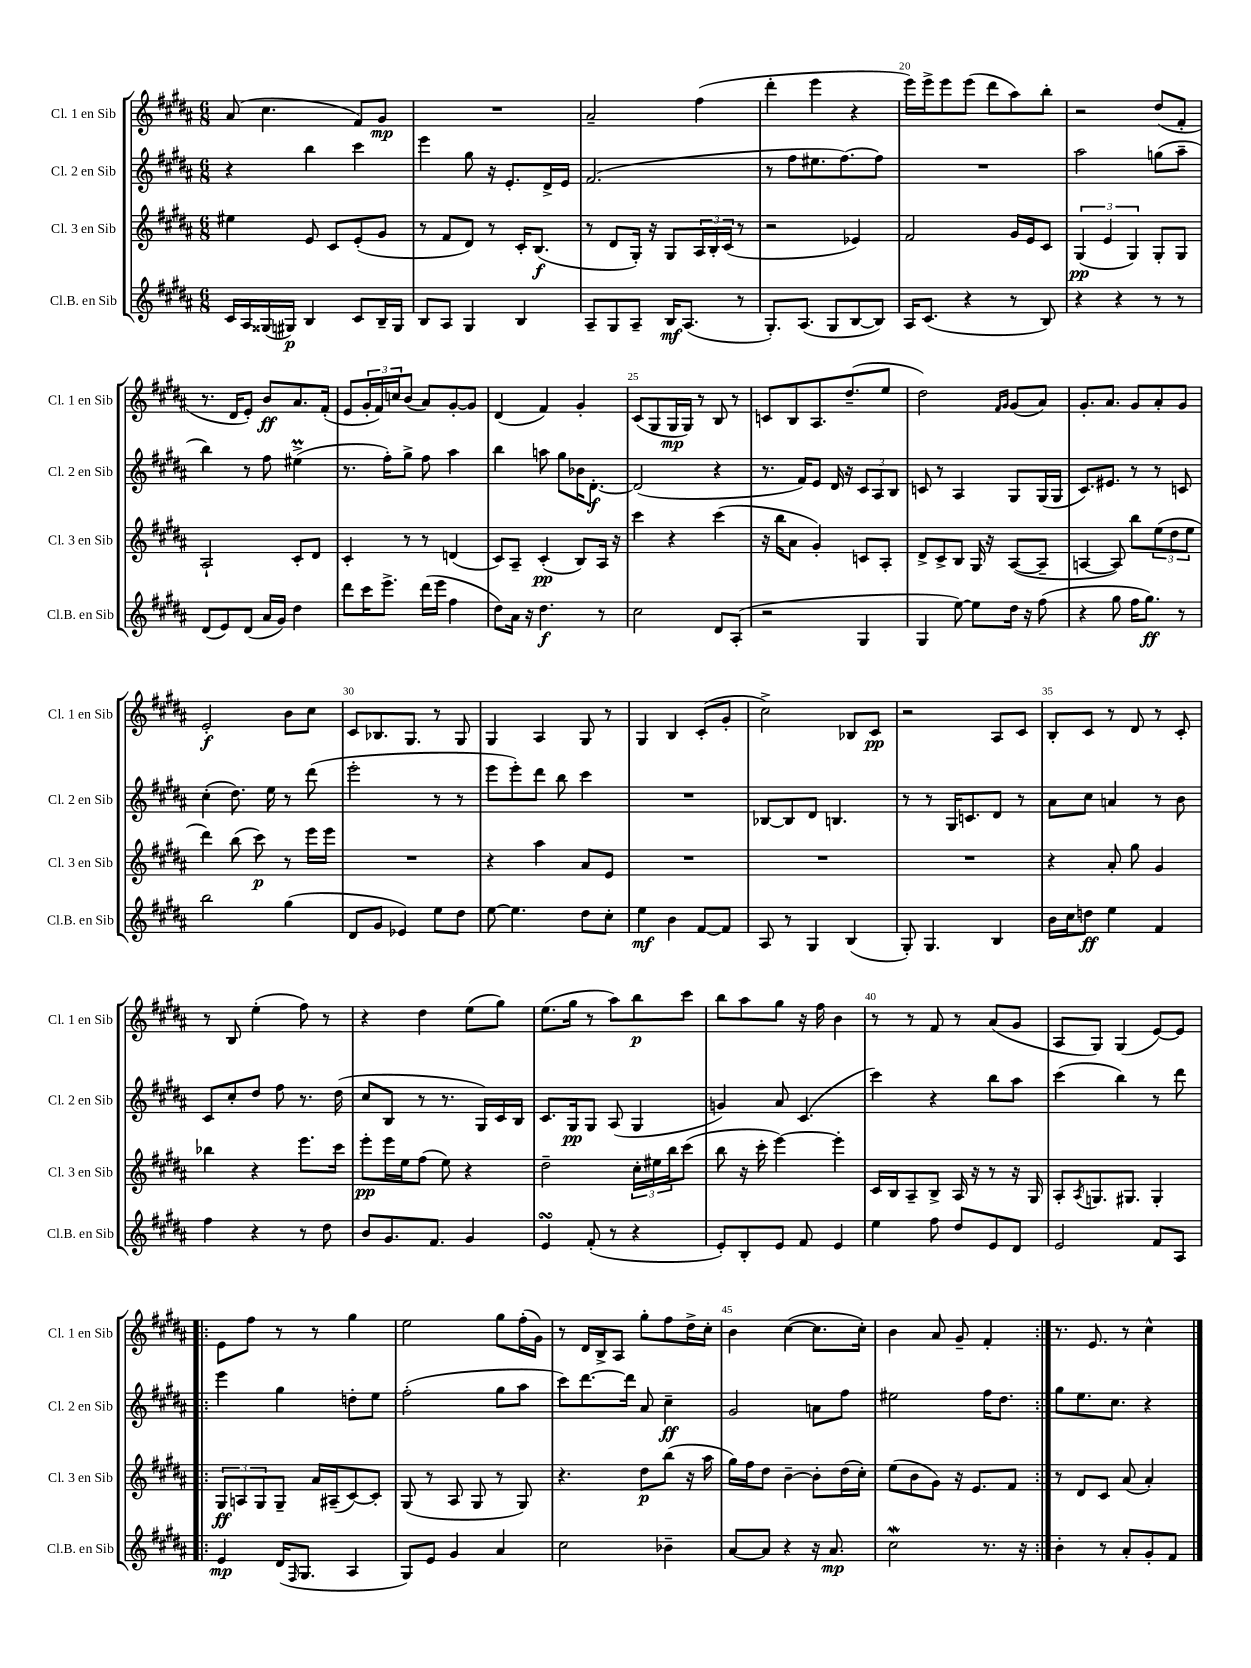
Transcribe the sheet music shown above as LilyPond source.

<<
\new StaffGroup <<
\new Staff = "s0" \with { instrumentName = "Cl. 1 en Sib" shortInstrumentName = "Cl. 1 en Sib" } {
    \clef treble \key b \major \numericTimeSignature \time 6/8
    ais'8( cis''4. fis'8) gis'8\mp |
    R2. |
    ais'2-- fis''4( |
    dis'''4-. e'''4 r4 |
    e'''16) e'''16-> e'''8 e'''8( dis'''8 ais''8) b''8-. |
    r2 dis''8( fis'8-. |
    r8. dis'16 e'8-.) b'8\ff ais'8. fis'16-.( |
    e'8 \tuplet 3/2 { gis'16-. fis'16) c''16 } b'8( ais'8) gis'8~-. gis'8 |
    dis'4( fis'4) gis'4-. |
    cis'8( gis8 gis16\mp gis16) r8 b8 r8 |
    c'8 b8 ais8. dis''8.--( e''8 |
    dis''2) \grace { fis'16 gis'16 } gis'8( ais'8) |
    gis'8.-. ais'8. gis'8 ais'8-. gis'8 |
    e'2-.\f b'8 cis''8 |
    cis'8 bes8. gis8. r8 gis8 |
    gis4 ais4 gis8 r8 |
    gis4 b4 cis'8-.( gis'8-. |
    cis''2->) bes8 cis'8\pp |
    r2 ais8 cis'8 |
    b8-. cis'8 r8 dis'8 r8 cis'8-. |
    r8 b8 e''4-.( fis''8) r8 |
    r4 dis''4 e''8( gis''8) |
    e''8.( gis''16 r8 ais''8) b''8\p cis'''8 |
    b''8 ais''8 gis''8 r16 fis''16 b'4 |
    r8 r8 fis'8 r8 ais'8( gis'8 |
    ais8 gis8) gis4( e'8~) e'8 |
    \repeat volta 2 { e'8 fis''8 r8 r8 gis''4 |
    e''2 gis''8 fis''16-.( gis'16) |
    r8 dis'16 b16-> ais8 gis''8-. fis''8 dis''16-> cis''16-. |
    b'4 cis''4~( cis''8. cis''16-.) |
    b'4 ais'8 gis'8-- fis'4-. | }
    r8. e'8. r8 cis''4-^ \bar "|." |
}
\new Staff = "s1" \with { instrumentName = "Cl. 2 en Sib" shortInstrumentName = "Cl. 2 en Sib" } {
    \clef treble \key b \major \numericTimeSignature \time 6/8
    r4 b''4 cis'''4 |
    e'''4 gis''8 r16 e'8.-. dis'16-> e'16 |
    fis'2.( |
    r8 fis''8 eis''8. fis''8.~) fis''8 |
    R2. |
    ais''2 g''8( ais''8-- |
    b''4) r8 fis''8 eis''4->\prall( |
    r8. fis''16-.) gis''8-> fis''8 ais''4 |
    b''4 a''8 gis''8 bes'16 dis'8.~-.\f |
    dis'2( r4 |
    r8. fis'16) e'8 dis'16 r16 \tuplet 3/2 { cis'8 ais8 b8 } |
    c'8 r8 ais4 gis8 gis16( gis16 |
    cis'8.) eis'8. r8 r8 c'8 |
    cis''4-.( dis''8.) e''16 r8 dis'''8( |
    e'''2-. r8 r8 |
    e'''8 e'''8-.) dis'''8 b''8 cis'''4 |
    R2. |
    bes8~ bes8 dis'8 b4. |
    r8 r8 gis16 c'8. dis'8 r8 |
    ais'8 cis''8 a'4 r8 b'8 |
    cis'8 cis''8-. dis''8 fis''8 r8. dis''16( |
    cis''8 b8 r8 r8. gis16) cis'16 b16 |
    cis'8. gis16\pp gis8 ais8( gis4 |
    g'4) ais'8 cis'4.( |
    cis'''4) r4 b''8 ais''8 |
    cis'''4( b''4) r8 dis'''8 |
    \repeat volta 2 { e'''4 gis''4 d''8-. e''8 |
    fis''2-.( gis''8 ais''8 |
    cis'''8) dis'''8.~ dis'''16 ais'8 cis''4--\ff |
    gis'2 a'8 fis''8 |
    eis''2 fis''16 dis''8. | }
    gis''8 e''8. cis''8. r4 \bar "|." |
}
\new Staff = "s2" \with { instrumentName = "Cl. 3 en Sib" shortInstrumentName = "Cl. 3 en Sib" } {
    \clef treble \key b \major \numericTimeSignature \time 6/8
    eis''4 e'8 cis'8 e'8-.( gis'8 |
    r8 fis'8 dis'8) r8 cis'16-. b8.\f( |
    r8 dis'8 gis16-.) r16 gis8 \tuplet 3/2 { ais16 b16-. cis'16( } r8 |
    r2 ees'4) |
    fis'2 gis'16 e'16 cis'8 |
    \tuplet 3/2 { gis4\pp( e'4 gis4) } gis8-. gis8 |
    ais2-! cis'8-. dis'8 |
    cis'4-. r8 r8 d'4( |
    cis'8) ais8-- cis'4-.\pp( b8) ais16 r16 |
    cis'''4 r4 cis'''4( |
    r16 b''16 ais'8 gis'4-.) c'8 ais8-. |
    dis'8-> cis'8-> b8 gis16 r16 ais8~( ais8-- |
    a4~ a8) b''8 \tuplet 3/2 { e''8( dis''8 e''8 } |
    dis'''4) b''8( cis'''8\p) r8 e'''16 e'''16 |
    R2. |
    r4 ais''4 ais'8 e'8 |
    R2. |
    R2. |
    R2. |
    r4 ais'8-. gis''8 gis'4 |
    bes''4 r4 e'''8. cis'''16 |
    e'''8-.\pp e'''16 e''16 fis''8( e''8) r4 |
    dis''2-- \tuplet 3/2 { cis''16-. eis''16 b''16 } cis'''8( |
    b''8 r16 cis'''16-. e'''4~) e'''4-. |
    cis'16 b16 ais8-- b8-> ais16 r16 r8 r16 gis16 |
    ais8-. \acciaccatura { ais8 } g8. gis8. gis4-. |
    \repeat volta 2 { \tuplet 3/2 { gis8\ff a8 gis8 } gis8-- ais'16 ais16--( cis'8~) cis'8-. |
    gis8( r8 ais8 gis8 r8 gis8) |
    r4. dis''8\p b''8( r16 ais''16 |
    gis''16) fis''16 dis''8 b'4~-- b'8-. dis''16( cis''16-.) |
    e''8( b'8 gis'8) r16 e'8. fis'8 | }
    r8 dis'8 cis'8 ais'8( ais'4-.) \bar "|." |
}
\new Staff = "s3" \with { instrumentName = "Cl.B. en Sib" shortInstrumentName = "Cl.B. en Sib" } {
    \clef treble \key b \major \numericTimeSignature \time 6/8
    cis'16 ais16 gisis16( gis16\p) b4 cis'8 b16-- gis16 |
    b8 ais8 gis4 b4 |
    ais8-- gis8 ais8-- b16\mf ais8.( r8 |
    gis8.-.) ais8.( gis8 b8~ b8) |
    ais16 cis'8.( r4 r8 b8) |
    r4 r4 r8 r8 |
    dis'8( e'8) dis'8( ais'16 gis'16) dis''4 |
    dis'''8 cis'''16 e'''8.-> dis'''16( e'''16 fis''4 |
    dis''8) ais'16 r16 dis''4.\f r8 |
    cis''2 dis'8 ais8-.( |
    r2 gis4 |
    gis4 e''8~) e''8 dis''16 r16 fis''8( |
    r4 gis''8 fis''16 gis''8.\ff) r8 |
    b''2 gis''4( |
    dis'8 gis'8 ees'4) e''8 dis''8 |
    e''8~ e''4. dis''8 cis''8-. |
    e''4\mf b'4 fis'8~ fis'8 |
    ais8 r8 gis4 b4( |
    gis8-.) gis4. b4 |
    b'16 cis''16 d''8\ff e''4 fis'4 |
    fis''4 r4 r8 dis''8 |
    b'8 gis'8. fis'8. gis'4 |
    e'4\turn fis'8-.( r8 r4 |
    e'8-.) b8-. e'8 fis'8 e'4 |
    e''4 fis''8 dis''8 e'8 dis'8 |
    e'2 fis'8 ais8 |
    \repeat volta 2 { e'4\mp dis'16( \grace { fis16 } gis8. ais4 |
    gis8) e'8 gis'4 ais'4 |
    cis''2 bes'4-- |
    ais'8~ ais'8 r4 r16 ais'8.\mp |
    cis''2\mordent r8. r16 | }
    b'4-. r8 ais'8-. gis'8-. fis'8 \bar "|." |
}
>>
>>
\layout { \context { \Score currentBarNumber = #16 \override BarNumber.break-visibility = ##(#f #t #t) barNumberVisibility = #(every-nth-bar-number-visible 5) } }
